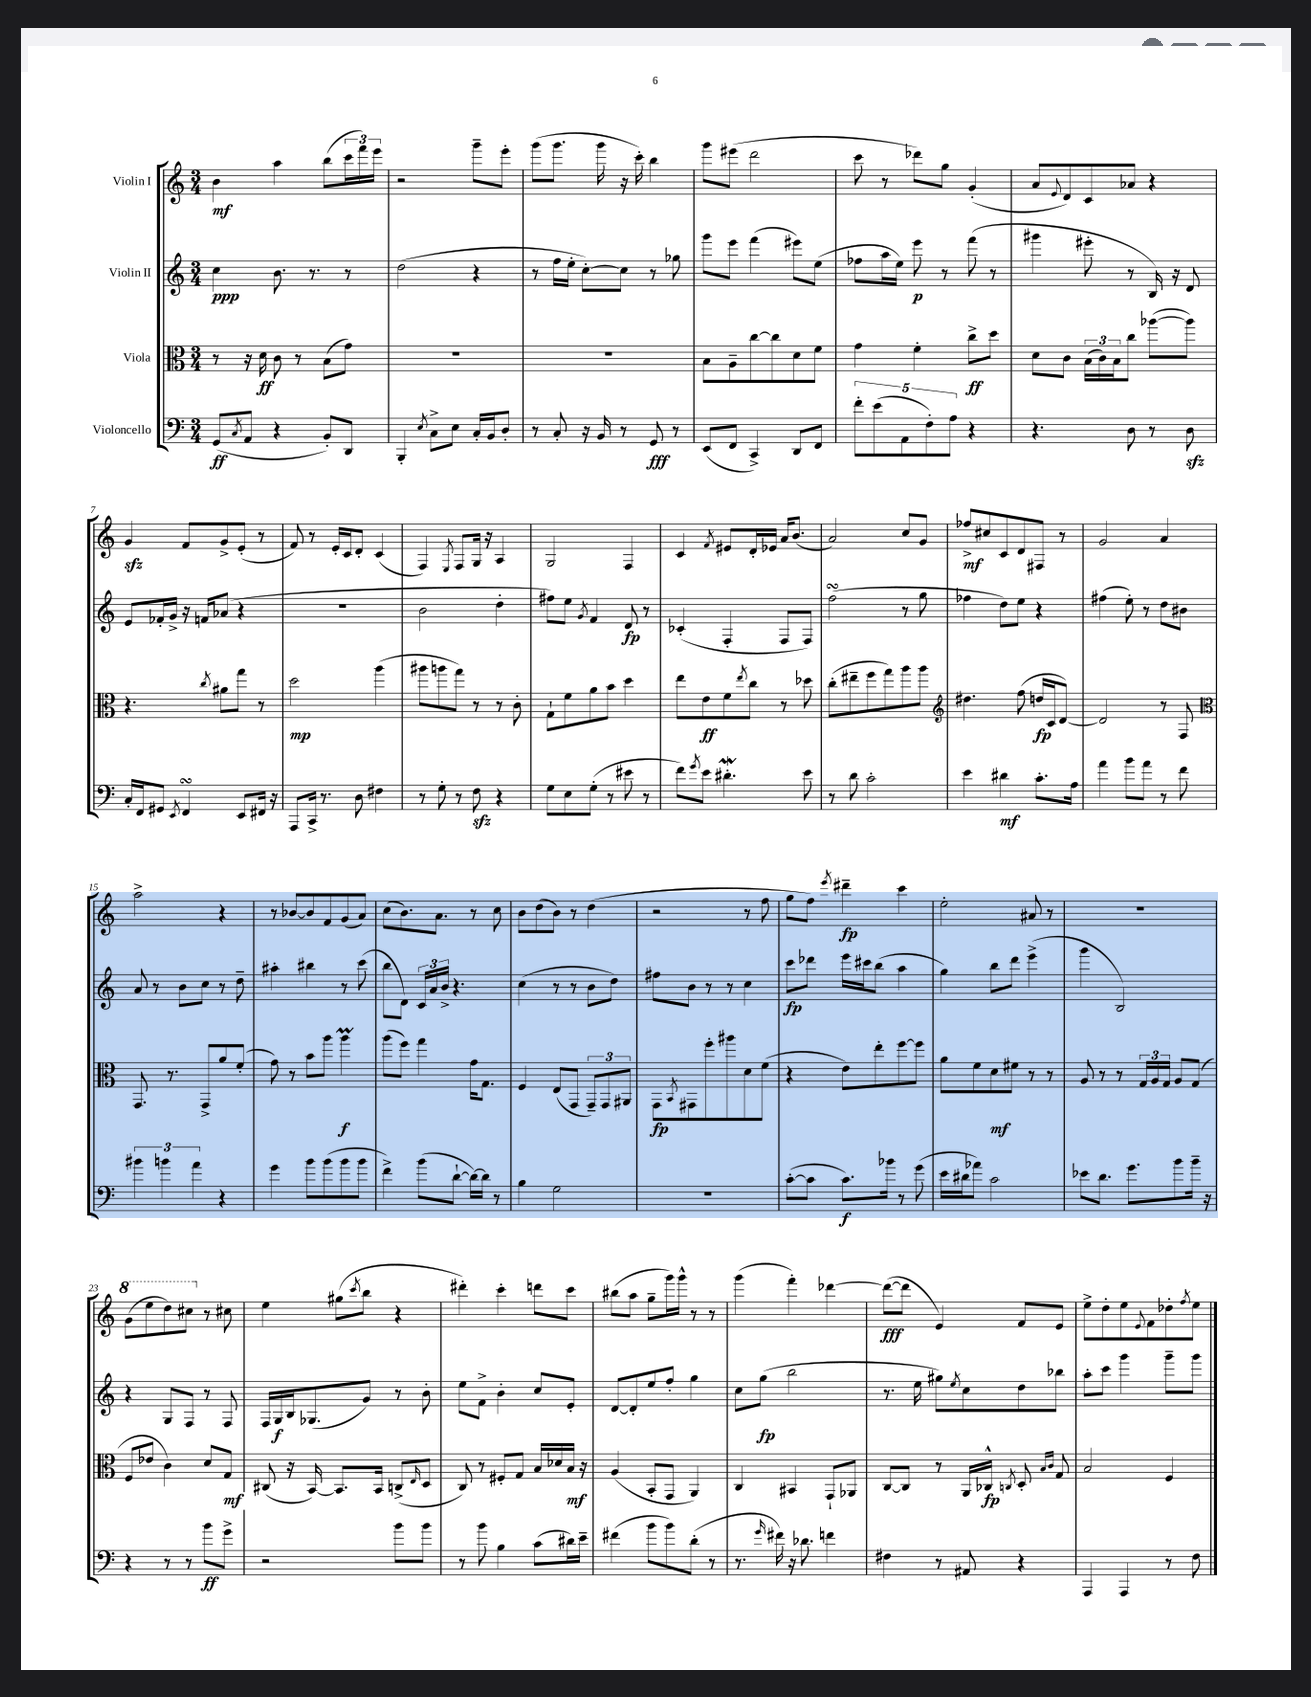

**kern	**kern	**kern	**kern
*staff4	*staff3	*staff2	*staff1
*clefF4	*clefC3	*clefG2	*clefG2
*k[]	*k[]	*k[]	*k[]
*M3/4	*M3/4	*M3/4	*M3/4
(8GG/L	8r	4cc\	4b\
8qC/	.	.	.
8AA/J	16r	.	.
.	16d\	.	.
4r	8c\	8.b\	4aa\
.	8r	.	.
.	.	8.r	.
8BB'/L)	(8B\L	.	(8bb\L
8DD/J	8g\J)	8r	24ccc\L
.	.	.	24fff\)
.	.	.	24eee\JJ
=	=	=	=
4BBB'/	2.r	(2dd\	2r
8qE/	.	.	.
8C^\L	.	.	.
8E\J	.	.	.
16C'/LL	.	4r	8ggg~\L
16BB/J	.	.	.
8D'/J	.	.	8eee'\J
=	=	=	=
8r	2.r	8r	(8ggg\L
8C'/	.	16ff\LL	8.ggg\J
.	.	16ee'\JJ	.
16r	.	[8cc'\L)	.
16BB/	.	.	16ggg\
8r	.	8cc\]J	16r
.	.	.	16ccc'\)
8GG/	.	8r	4bb\
8r	.	8gg-\	.
=	=	=	=
(8EE/L	8B\L	8ggg\L	8ggg\L
8FF/J	8A~\	8eee\J	(8eee#\J
4CC^/)	[8cc\	(4fff\	2ddd\
.	8cc\]	.	.
8DD/L	8d\	8eee#\L)	.
8FF/J	8f\J	(8ee\J	.
=	=	=	=
10f'\L	4g\	8ff-\L	8ccc\
(10e\	.	.	.
.	.	16aa\L	8r
.	.	16ee\JJ)	.
10AA\	.	.	.
.	4f'\	8eee\	8ddd-\L)
10F'\)	.	.	.
.	.	8r	8gg\J
10A\J	.	.	.
4r	8cc^\L	(8fff\	(4g'/
.	8dd\J	8r	.
=	=	=	=
4.r	8d\L	4ggg#\	8a/L
.	.	.	8qqe/
.	8c\J	.	8d/)
.	(24B\LL	8eee#'\	8c/
.	24c\)	.	.
.	24B\J	.	.
8D\	8cc\J	8r	8a-/J
8r	([8aa-\L	16B/)	4r
.	.	16r	.
8D\	8aa-\]J)	8d/	.
=	=	=	=
16C'/LL	4.r	8e/L	4g/
16FF/J	.	.	.
8GG#/J	.	16f-'/L	.
.	.	16g^/JJ	.
8qEE/	.	.	.
4FF/	.	16r	8f/L
.	.	16f/LK	.
.	8qcc/	.	.
.	8a#\L	(8a-/J	8g^/
8EE/L	8gg\J	4r	(8e'/J
16FF#/Jk	8r	.	8r
16r	.	.	.
=	=	=	=
8AAA/L	2dd\	2.r	8f/)
16CC^/Jk	.	.	8r
8.r	.	.	.
.	.	.	16e'/LL
.	.	.	16c/J
8D\	.	.	8d'/J
4F#\	(4aa\	.	(4c/
=	=	=	=
8r	8aa#\L	2b\	4F/)
8G'\	8aa\	.	.
.	.	.	8qE/
8r	8gg\J)	.	8F/L
8F\	8r	.	16G/Jk
.	.	.	16r
4r	8r	4dd'\	4A/
.	8c'\	.	.
=	=	=	=
8G\L	8G`\L	8ff#\L)	2G/
8E\	8f\	8ee\J	.
.	.	8qg/	.
(8G'\J	8a\	4f/	.
8r	8b\J	.	.
8e#\	4dd\	8d/	4F/
8r	.	8r	.
=	=	=	=
8f\L)	8ee\L	(4c-'/	4c/
8qg/	.	.	.
8e\J	8e\	.	.
.	.	.	8qf/
4.d#'\	8f\	4F'/	8e#/L
.	8qee/	.	.
.	8cc\J	.	16d'/L
.	.	.	16e-/JJ
.	8r	8F/L	16a/LK
.	.	.	(8.b/J
8e\	8dd-\	8F/J)	.
=	=	=	=
8r	(8cc'\L	(2ff\	2a/)
8d\	8ee#~\	.	.
2c'\	8ff\	.	.
.	8gg\)	.	.
.	8aa\	8r	8cc/L
.	8aa\J	8gg\	8g/J
=	=	=	=
*	*clefG2	*	*
4e\	4.dd#\	4ff-\	8ff-^/L
.	.	.	8cc#/
4d#\	.	8dd\L)	8c/
.	(8ff\	8ee\J	8d/
8.c'\L	16dd/LL	4r	8F#/J
.	16c/J	.	.
.	[8d/J)	.	8r
16A\Jk	.	.	.
=	=	=	=
4a\	2d/]	(4ff#\	2g/
8b\L	.	8ee'\)	.
8a\J	.	8r	.
8r	8r	8dd\L	4a/
8f\	8F/	8b#\J	.
=	=	=	=
*	*clefC3	*	*
6b#\	8.GG/	8a/	2aa^\
.	.	8r	.
6b\	.	.	.
.	8.r	.	.
.	.	8b\L	.
6a\	.	.	.
.	8GG^/L	8cc\J	.
4r	8a/	8r	4r
.	(8f'/J	8dd~\	.
=	=	=	=
4g\	8g\)	4aa#'\	8r
.	8r	.	[8b-/L
8b\L	8b\L	4bb#\	8b-/]
(8b\	8aa\J	.	8f/
8b\	4aa\	8r	(8g/
8b\J	.	(8ccc\	8a/J)
=	=	=	=
4f^\)	(8aa\L	8bb\L	(8cc\L
.	8ff\J)	8d\J)	8.b\)
(8b\L	4gg\	24c/LL	.
.	.	24a/	.
.	.	.	8.a\J
.	.	24b^/JJ	.
[8d`\J	.	4.r	.
16d\_LL)	16g\LK	.	8r
16d\]JJ	8.G\J	.	.
8r	.	.	8cc\
=	=	=	=
4B\	4F/	(4cc\	8b\L
.	.	.	(8dd\
2G\	(8E/L	8r	8b\J)
.	8GG/J	8r	8r
.	12GG~/L)	8b\L	(4dd\
.	12GG/	.	.
.	.	8dd\J)	.
.	12AA#/J	.	.
=	=	=	=
2.r	8GG\L	8ff#\L	2r
.	8qBB/	.	.
.	8GG#\	8b\J	.
.	8ff'\	8r	.
.	8aa#\	8r	.
.	8d\	4cc\	8r
.	(8f\J	.	8ff\
=	=	=	=
([8c'\L	4r	8ccc\L	8gg\L
8c\]J	.	8ddd-\J	8ff\J)
.	.	.	8qeee/
8.c\L)	8e\L)	16eee\LL	4ddd#~\
.	.	16ccc#\J	.
.	8ee'\	(8bb\J	.
16b-\Jk	.	.	.
8r	[8ff\	4aa\	4ccc\
(8g\	8ff\]J	.	.
=	=	=	=
16e\LL	8a\L	4gg\)	2ee'\
16d#\J	.	.	.
8a-\J)	8f\	.	.
2c\	8d\	8bb\L	.
.	8f#\J	8ddd\J	.
.	8r	(4eee^\	8a#/
.	8r	.	8r
=	=	=	=
8e-\L	8A/	4ggg\	2.r
8.d\J	8r	.	.
.	8r	2B/)	.
8.g\L	.	.	.
.	24G/LL	.	.
.	24A/	.	.
.	24G/JJ	.	.
8b\	8A/L	.	.
16b~\Jk	(8G/J	.	.
16r	.	.	.
=	=	=	=
4r	8F/L	4r	(8gg\L
.	8e-/J	.	8eee\
8r	4c\)	8G/L	8ddd\)
8r	.	8F/J	8ccc#\J
8b\L	8d/L	8r	8r
8g^\J	8G/J	8F/	8cc#\
=	=	=	=
2r	(8C#/	16F/LL	4ee\
.	.	16G/	.
.	16r	16B/J	.
.	[16BB/)	(8.G-/	.
.	8.BB/]L	.	(8gg#\L
.	.	.	8qccc/
.	.	8g/J)	8bb\J
.	16BB/Jk	.	.
8b\L	(8C^/L	8r	4r
.	16qqE/	.	.
8b\J	8D/J	8b'\	.
=	=	=	=
8r	8C/)	8ee\L	4ddd#'\)
8b\	8r	8f^\J	.
4B\	8F#'/L	4b'\	4ccc'\
.	8G/J	.	.
(8c\L	16B/LL	8cc/L	8ddd\L
.	16d-/	.	.
16d#\L)	16B/JJ	8e'/J	8ccc\J
16e~\JJ	16r	.	.
=	=	=	=
(4f#\	(4A/	[8d/L	(8bb#\L
.	.	8d'/]	8aa\J
8b\L	8BB'/L	8ee/	8gg~\L
8b\)	8GG/J	8ff'/J	16ggg\L)
.	.	.	16ggg^^\JJ
(8d'\J	4AA/)	4gg\	8r
8r	.	.	8r
=	=	=	=
8.r	4C/	8cc\L	(4ggg\
.	.	(8gg\J	.
16qqg/	.	.	.
16f#\)	.	.	.
16r	4BB#/	2bb\	4fff'\)
8.d-\	.	.	.
4f\	8GG`/L	.	[4ddd-\
.	8AA-/J	.	.
=	=	=	=
4F#\	[8C/L	8.r	(8ddd-\_L
.	8C/]J	.	8ddd-\]J
.	.	16ee\	.
8r	8r	8gg#\L)	4e/)
.	.	8qee/	.
8AA#/	16AA/LL	8cc\	.
.	16C-^^/JJ	.	.
.	8qC/	.	.
4r	8D'/	8dd\	8f/L
.	16qqB/LL	.	.
.	16qqc/JJ	.	.
.	8G/	8bb-\J	8e/J
=	=	=	=
4AAA/	2B/	8aa'\L	8ee^\L
.	.	8ccc\J	8dd'\
4AAA/	.	4ggg\	8ee\
.	.	.	8qqe/
.	.	.	8f\
8r	4F/	8ggg~\L	8dd-'\
.	.	.	8qff/
8F\	.	8ggg\J	8ee\J
==	==	==	==
*-	*-	*-	*-
